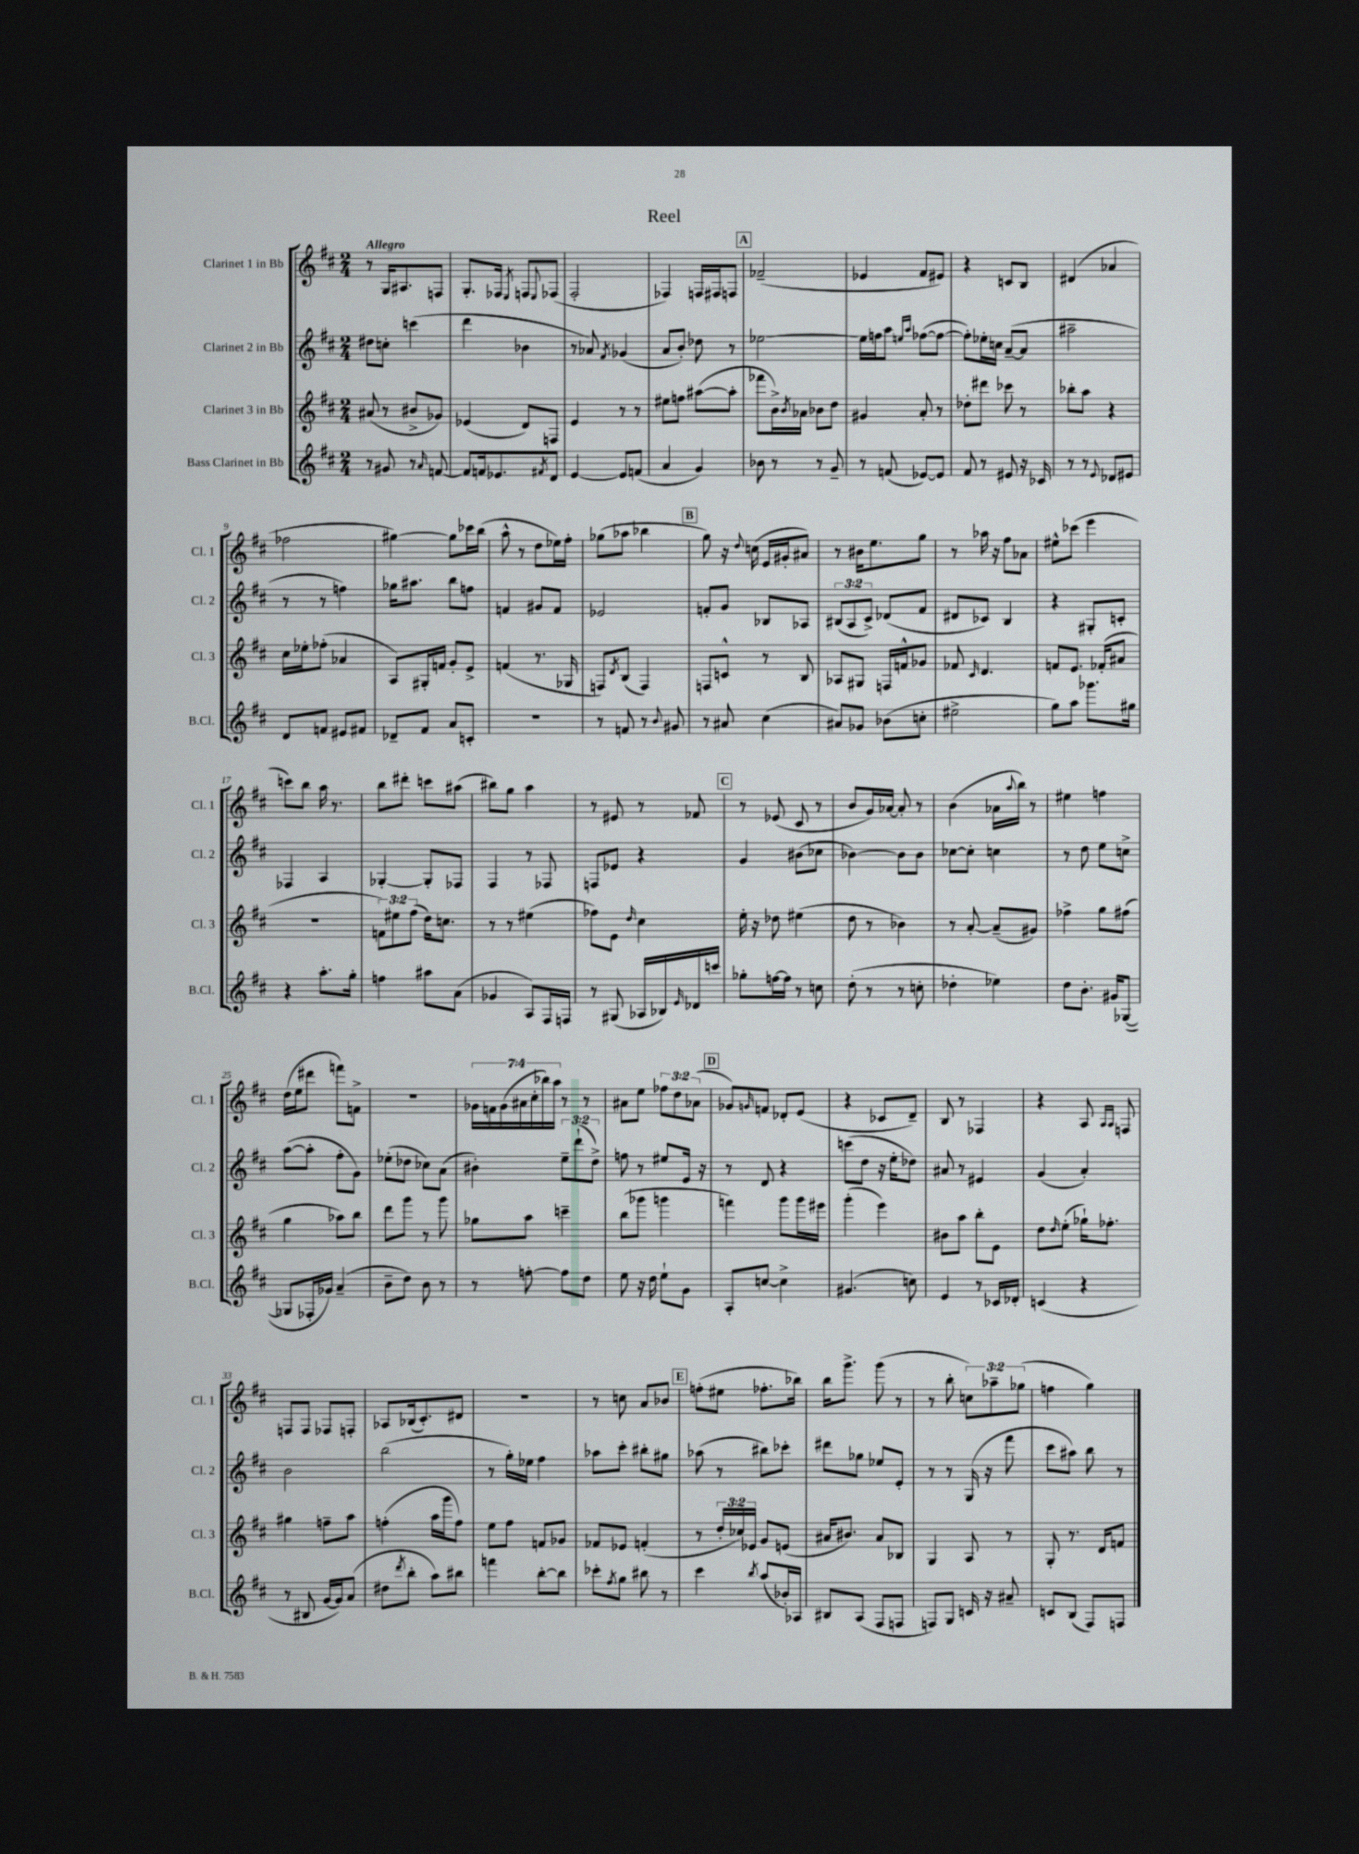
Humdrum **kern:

**kern	**kern	**kern	**kern
*staff4	*staff3	*staff2	*staff1
*clefG2	*clefG2	*clefG2	*clefG2
*k[f#c#]	*k[f#c#]	*k[f#c#]	*k[f#c#]
*M2/4	*M2/4	*M2/4	*M2/4
8r	(8a#/	8dd#\L	8r
8g#/	8r	8cc'\J	16G/LK
.	.	.	8.A#/
8r	8b#^/L	(4ccc\	.
16qqa/	.	.	.
[8f/	8g-/J)	.	8F/J
=	=	=	=
8f/]L	(4e-/	4ddd\	8.G'/L
16f/k	.	.	.
8.e-/	.	.	16F-/Jk
.	.	.	8qE/
.	8d/L)	4b-\	8F/L
8qf#/	.	.	8qqE/
8d/J	8F/J	.	(8F-/J
=	=	=	=
[4e/	4e/	8r	2F#'/
.	.	8a-/)	.
.	.	8qf#/	.
8e/]L	8r	(4g-/	.
(8f/J	8r	.	.
=	=	=	=
4a/	8ee#\L	8a/L	4F-/)
.	8ff\J	8b'/J)	.
4g/)	([8aa#\L	8dd-\	16F/LL
.	.	.	16F#/J
.	8aa#'\]J	8r	8F/J
=	=	=	=
8b-\	8fff-\L	[2ee-\	(2f-~/
8r	16b^\L)	.	.
.	8qb/	.	.
.	16a-\JJ	.	.
8r	8b-\L	.	.
8g~/	8dd\J	.	.
=	=	=	=
8r	4g#/	16ee-\]LL	4e-/
.	.	16ff\J	.
(8f/	.	8aa\J	.
.	.	16qqee/LL	.
.	.	16qqaa/JJ	.
[8e-/L)	8a'/	([8ff-\L	8f#/L
8e-/]J	8r	8ff-\_J	8e#/J)
=	=	=	=
8f#/	8dd-'\L	8ff-'\]L)	4r
8r	8ddd#\J	16ee-'\L	.
.	.	16cc\JJ	.
8e#/	8ccc-\	([8a~/L	8c/L
16r	8r	8a/]J	8B/J
16c-/	.	.	.
=	=	=	=
8r	8bb-'\L	2aa#~\	(4d#/
8r	8aa\J	.	.
8qqe/	.	.	.
8d-/L	4r	.	4a-/
8e#/J	.	.	.
=	=	=	=
8d/L	16cc#\LL	8r	2ff-\
.	16ee-'\J	.	.
8f/J	(8ff-'\J	8r	.
8e#/L	4a-/	4ff\)	.
8f#/J	.	.	.
=	=	=	=
8d-~/L	8A/L)	16gg-\LK	[4gg#\)
.	.	8.aa#\J	.
8f#/J	16G#'/L	.	.
.	16f/JJ	.	.
8a/L	8g'/L	8bb\L	8gg#\]L
8c'/J	8e^/J	8ff\J	16ccc-\L
.	.	.	(16bb\JJ
=	=	=	=
2r	(4f/	4f/	8aa^^\
.	.	.	8r
.	8.r	8g#/L	8dd\L
.	.	8f/J	16ee-\L)
.	16G-/	.	16ff#'\JJ
=	=	=	=
8r	8F/L)	2e-/	(8gg-\L
.	8qd/	.	.
8f/	(8B/J	.	8aa-\J
8r	4F/)	.	4bb-\
8qqb/	.	.	.
8g#/	.	.	.
=	=	=	=
8r	8F/L	8f'/L	8gg\)
8a#/	8c^^/J	8g/J	16r
.	.	.	8qqdd/
.	.	.	(16cc\
(4cc#\	8r	8B-/L	16e/LL
.	.	.	16g#'/J
.	8B/	8A-/J	8a#/J)
=	=	=	=
8a#/L)	8A-/L	(12B#/L	8r
.	.	12A/	.
8g-/J	8G#/J	.	16b#\LK
.	.	12c#^/J)	.
.	.	.	8.ee\
(8b-\L	16F/LL	(8d-/L	.
.	16f^^/J	.	.
8cc'\J	8g-/J	8f#/J	8gg\J
=	=	=	=
2ee#^\	8f-/	8d#/L	8r
.	16qqc#/	.	.
.	4.d/	8c-/J)	16aa-\
.	.	.	16r
.	.	4B/	8ff#\L
.	.	.	8a-\J
=	=	=	=
8gg\L)	8f/L	4r	8ee#^^\L
8aa\J	8.e/J	.	(8ccc-\J
8.ggg-\L	.	8G#'/L	4eee\
.	(16f-'/LK	.	.
.	8a#/J	8c'/J	.
16gg#\Jk	.	.	.
=	=	=	=
4r	2r	4F-/	8ccc\L)
.	.	.	8bb\J
8.aa'\L	.	4A/	16aa\
.	.	.	8.r
16gg'\Jk	.	.	.
=	=	=	=
4ff\	12f\L)	[4G-'/	8bb\L
.	12ee#\	.	.
.	.	.	8ddd#'\J
.	(12ff#\J	.	.
8aa#\L	16dd\LK)	8G-'/]L	8ccc\L
.	8.cc\J	.	.
(8a\J	.	8F-/J	(8aa#\J
=	=	=	=
4g-/	8r	4F#/	8bb#\L)
.	8r	.	8gg\J
8A/L)	(4ee#\	8r	4aa\
16F#/L	.	8F-/	.
16F/JJ	.	.	.
=	=	=	=
8r	8ff-\L)	8F/L	8r
(8G#/	8e\J	8e-/J	8e#/
.	16qqdd/	.	.
16A-/LL	4cc#\	4r	8r
16B-/)	.	.	.
16qqe/	.	.	.
16d-/	.	.	8f-/
16ccc/JJ	.	.	.
=	=	=	=
8gg-'\L	16ee'\	4g/	8r
.	16r	.	.
[16ff\L	8dd-\	.	(8e-/
16ff\]JJ	.	.	.
8r	(4ee#\	(8b#\L	8c#/
8cc\	.	8cc-\J	8r
=	=	=	=
(8dd'\	8dd\	[4b-\)	8b/L
8r	8r	.	16g/L)
.	.	.	[16a-/JJ
8r	4b-\)	8b-\]L	8a-'/]
8cc'\	.	8b-\J	8r
=	=	=	=
4dd-'\	8r	[8cc-\L	(4b\
.	[8a'/	8cc-'\]J	.
4ee-\)	(8a~/]L	4cc\	16a-\LL
.	.	.	8qqaa/
.	.	.	16bb\JJ)
.	8g#/J)	.	8r
=	=	=	=
8dd\L	4ff-^\	8r	4ee#\
8.b'\J	.	8dd\	.
.	8gg\L	8ee\L	4ff\
16g#/LK	.	.	.
([8G-/J	(8ff#\J	8cc^\J	.
=	=	=	=
8G-/]L	4gg\	([8aa\L	(16dd\LL
.	.	.	16ee\J
16F-'/L	.	8aa'\]J	8ddd#\J
16g-/JJ)	.	.	.
(4a~/	8aa-\L)	8ff#'\L	8fff\L)
.	8bb\J	8g\J)	8f^\J
=	=	=	=
8b~\L	8ddd\L	(8ee-'\L	2r
8dd\J)	8ggg\J	8dd-\J	.
8b\	8r	8cc-\L)	.
8r	8ggg\	(8a\J	.
=	=	=	=
8r	8gg-\L	4b#'\)	28g-\LL
.	.	.	28f\
.	.	.	(28g-\
.	.	.	28a#\
[8ff'\	8aa\J	.	.
.	.	.	28cc#'\
.	.	.	28bb-\)
.	.	.	28aa\JJ
8ff\]L	4ccc~\	12ee~\L	8r
.	.	(12ddd`\	.
8dd\J	.	.	8r
.	.	12dd^\J)	.
=	=	=	=
8ee\	(8bb\L	8ff\	8a#\L
16r	8ggg-\J	8r	8ee\J
16dd\	.	.	.
8ee`\L	4ggg\	8ee#/L	12ff-\L
.	.	.	12dd\
8g\J	.	16e/Jk	.
.	.	.	(12a-\J
.	.	16r	.
=	=	=	=
8A'/L	4fff\)	8r	8g-/L)
.	.	.	16qqg/
[8cc/J	.	8d/	8f/J
4cc^\]	8ggg\L	4r	8d-'/L
.	16ggg\L	.	(8e/J
.	16eee#\JJ	.	.
=	=	=	=
(4.g#/	(4ggg'\	(8ccc\L	4r
.	.	8dd\J	.
.	4eee\)	16r	8c-/L
.	.	16ee'\LK	.
8cc\)	.	8dd-\J)	8d~/J)
=	=	=	=
4e/	8b#\L	8a#/	8B/
.	8aa\J	8r	8r
8r	8bb'\L	4e#/	4F-/
16c-/LL	8e\J	.	.
16d-'/JJ	.	.	.
=	=	=	=
(4c/	8dd\L	(4g/	4r
.	16qqdd/	.	.
.	(8ee'\J	.	.
4r	16gg-`\LK)	4a'/)	8A/
.	8.ff-'\J	.	.
.	.	.	16qqA/LL
.	.	.	16qqA/JJ
.	.	.	8F/
=	=	=	=
8r	4gg#\	2b\	8F/L
8B#/	.	.	8F/J
[16g/LL	8ff~\L	.	8F-/L
16g/]J)	.	.	.
(8a/J	8aa\J	.	8F'/J
=	=	=	=
8dd#\L	(4ff'\	(2bb\	8A-/L
8qddd/	.	.	.
8bb'\J	.	.	(16B-/k
.	.	.	8.c#'/)
8aa\L)	16aa\LL	.	.
.	16ggg\J	.	.
8bb#\J	8ff\J)	.	8d#/J
=	=	=	=
4fff\	8ee\L	8r	2r
.	8ff#\J	16gg'\LL)	.
.	.	16ee-\JJ	.
[8bb'\L	8f/L	4ff#\	.
8bb\]J	8g-/J	.	.
=	=	=	=
8ccc-'\L	8f-/L	8aa-\L	8r
8qff#/	.	.	.
8gg\J	8e-/J	8ccc#'\J	8cc\
8bb#\	(4f'/	8bb#'\L	8a/L
8r	.	8gg#\J	8b-/J
=	=	=	=
4ccc#\	8r	(8aa-\	(8ff'\L
.	24dd'/LL	8r	8ee#\J
.	24cc-/)	.	.
.	24e-/JJ	.	.
8qbb/	.	.	.
(8aa/L	8g/L	8bb#\L)	8.ff-'\L
16b-'/L)	(8e/J	8ccc-'\J	.
16A-/JJ	.	.	16bb-\Jk)
=	=	=	=
8B#/L	16a#/LK	8ddd#\L	16bb\LK
.	8.b#/J)	.	8.ggg^\J
(8A/J	.	8gg-\J	.
8F#/L	8a#/L	8ee-/L	(8ggg\
8F/J	8B-/J	8e'/J	8r
=	=	=	=
8F/L)	4G/	8r	8r
8G/J	.	8r	8bb'\
16c/	8A/	(16G/	12cc\L)
16r	.	16r	.
.	.	.	12aa-~\
8a#~/	8r	8fff#\	.
.	.	.	(12gg-\J
=	=	=	=
8c/L	8G'/	8ccc#\L	4ff\
(8B/J	8.r	8aa#\J)	.
8F#/L)	.	8bb\	4gg\)
.	16d/LK	.	.
8F/J	8f/J	8r	.
==	==	==	==
*-	*-	*-	*-
